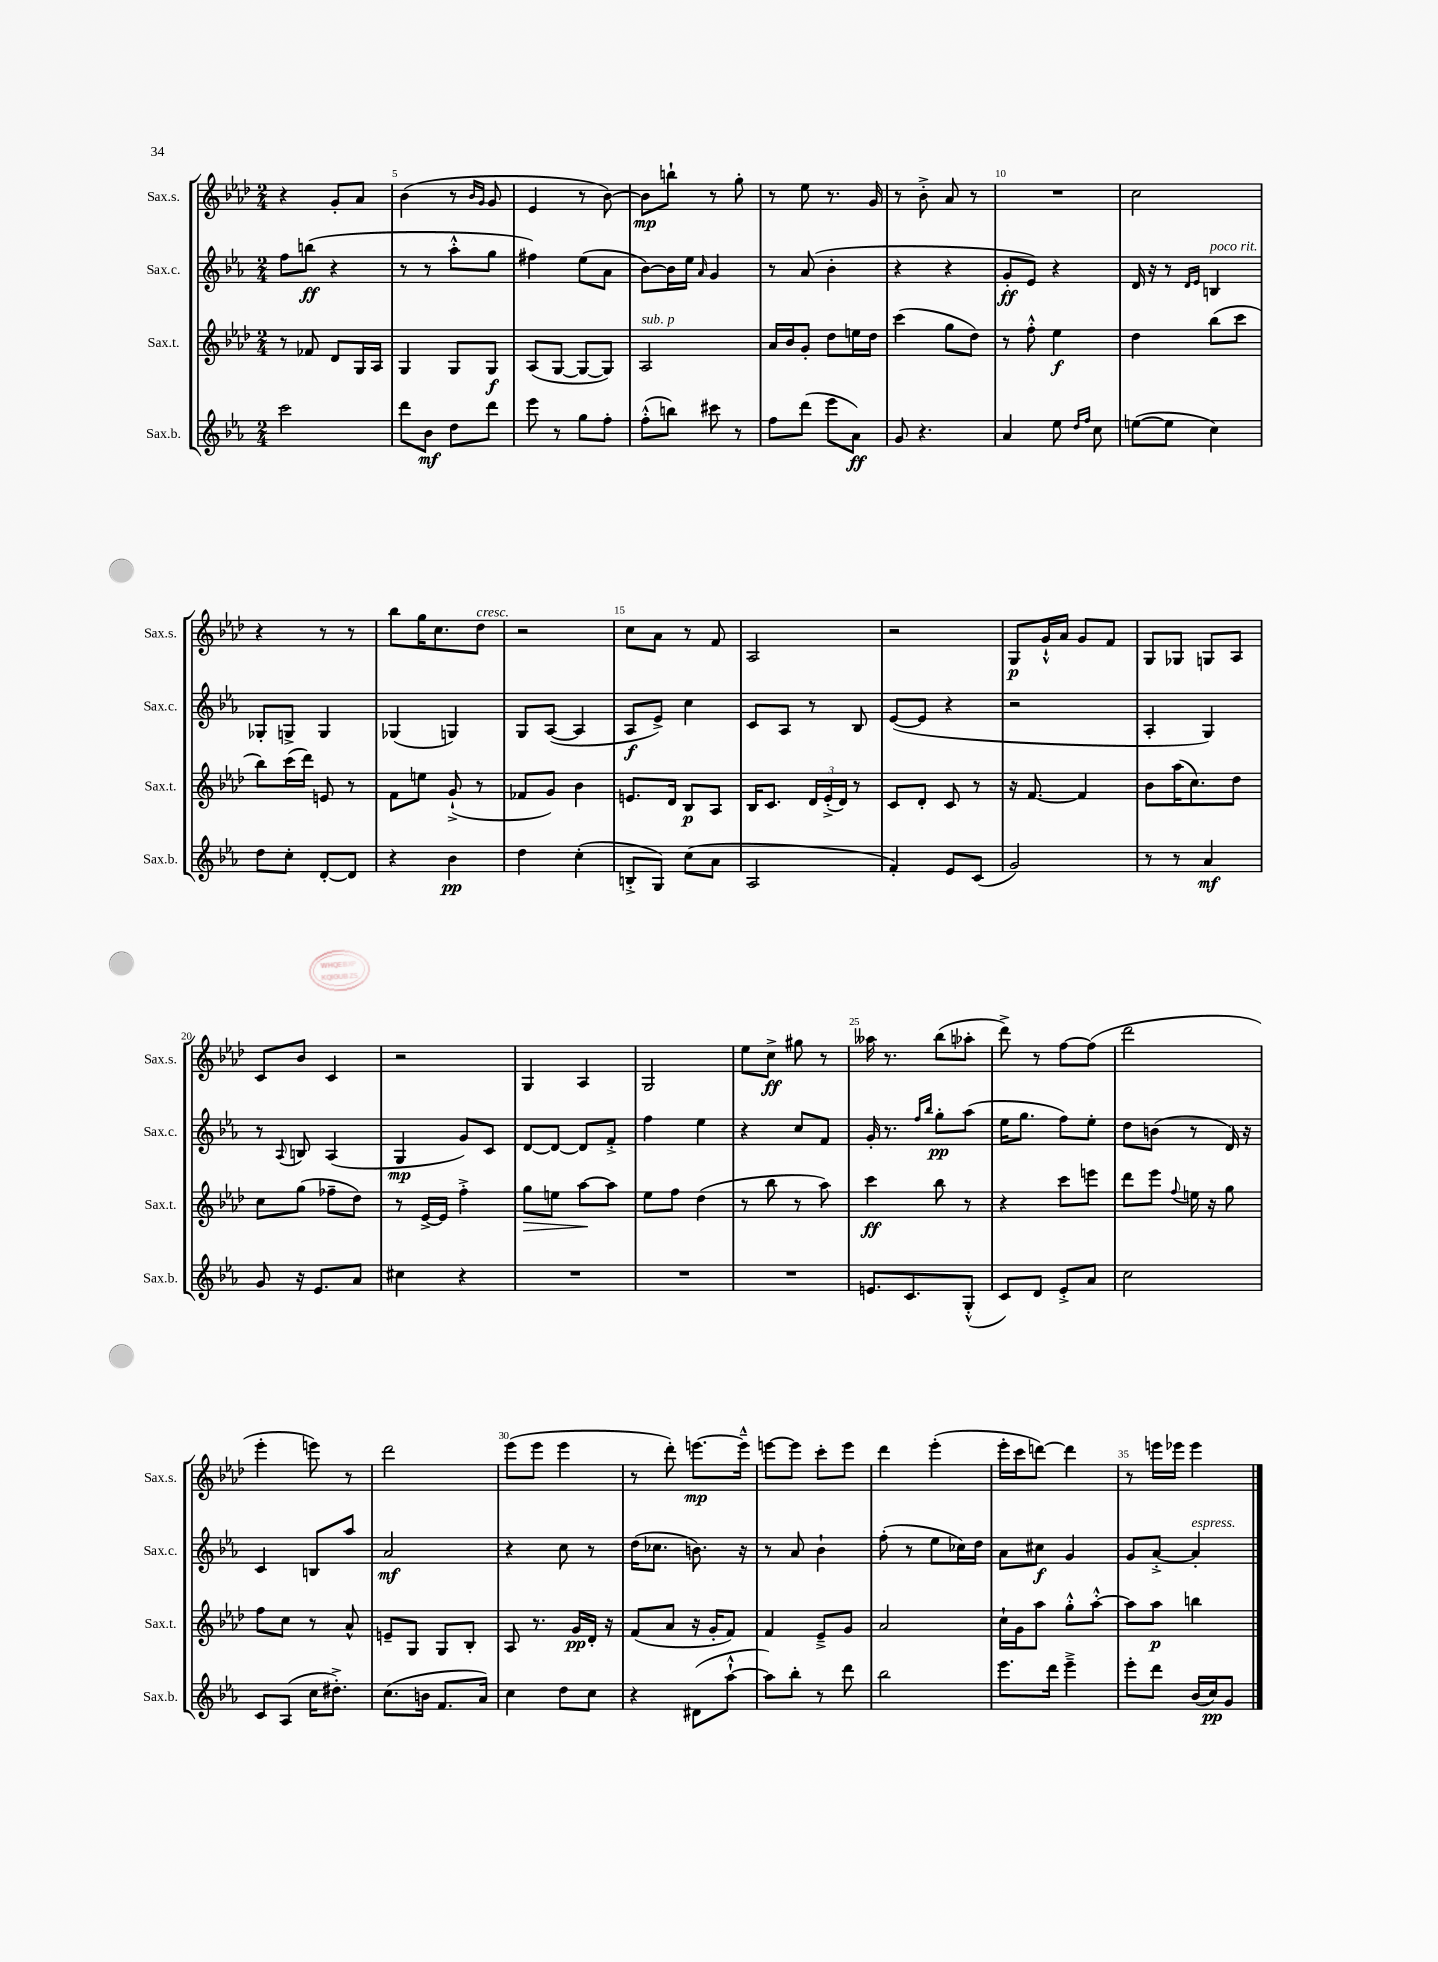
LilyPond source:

<<
\new StaffGroup <<
\new Staff = "s0" \with { instrumentName = "Sax.s." shortInstrumentName = "Sax.s." } {
    \clef treble \key aes \major \numericTimeSignature \time 2/4
    r4 g'8-. aes'8 |
    bes'4( r8 \grace { bes'16 g'16 } g'8 |
    ees'4 r8 bes'8~) |
    bes'8\mp b''8-! r8 g''8-. |
    r8 ees''8 r8. g'16 |
    r8 bes'8-.-> aes'8 r8 |
    R2 |
    c''2 |
    r4 r8 r8 |
    bes''8 g''16 c''8. des''8^\markup { \italic "cresc." } |
    r2 |
    c''8 aes'8 r8 f'8 |
    aes2 |
    r2 |
    g8\p g'16-!-^ aes'16 g'8 f'8 |
    g8 ges8 g8 aes8 |
    c'8 bes'8 c'4 |
    r2 |
    g4 aes4 |
    g2 |
    ees''8 c''8->\ff gis''8 r8 |
    aeses''16 r8. bes''8( aes''8-. |
    des'''8->) r8 f''8~ f''8( |
    des'''2 |
    ees'''4-. e'''8) r8 |
    des'''2 |
    ees'''8( ees'''8 ees'''4 |
    r8 des'''8-.) e'''8.~\mp e'''16---^ |
    e'''8~ e'''8 c'''8-. e'''8 |
    des'''4 ees'''4-.( |
    ees'''16-. c'''16 d'''8~) d'''4 |
    r8 e'''16 ees'''16 ees'''4 \bar "|." |
}
\new Staff = "s1" \with { instrumentName = "Sax.c." shortInstrumentName = "Sax.c." } {
    \clef treble \key ees \major \numericTimeSignature \time 2/4
    f''8 b''8\ff( r4 |
    r8 r8 aes''8-.-^ g''8 |
    fis''4) ees''8( aes'8 |
    bes'8~) bes'16 ees''16 \grace { aes'16 } g'4 |
    r8 aes'8( bes'4-. |
    r4 r4 |
    g'8-.\ff ees'8) r4 |
    d'16 r16 r8 \grace { d'16 ees'16 } b4^\markup { \italic "poco rit." } |
    ges8-. g8-> g4 |
    ges4( g4) |
    g8 aes8~( aes4 |
    aes8\f ees'8->) c''4 |
    c'8 aes8 r8 bes8 |
    ees'8~( ees'8 r4 |
    r2 |
    aes4-. g4) |
    r8 \appoggiatura { aes8 } b8 aes4( |
    g4\mp g'8) c'8 |
    d'8~ d'8~ d'8 f'8-.-> |
    f''4 ees''4 |
    r4 c''8 f'8 |
    g'16-. r8. \grace { f''16 bes''16 } g''8-.\pp aes''8( |
    ees''16 g''8. f''8) ees''8-. |
    d''8 b'8( r8 d'16) r16 |
    c'4 b8 aes''8 |
    aes'2\mf |
    r4 c''8 r8 |
    d''16( ces''8. b'8.) r16 |
    r8 aes'8 bes'4-! |
    f''8-.( r8 ees''8 ces''16) d''16 |
    aes'8 cis''8\f g'4 |
    g'8 aes'8~-.-> aes'4-.^\markup { \italic "espress." } \bar "|." |
}
\new Staff = "s2" \with { instrumentName = "Sax.t." shortInstrumentName = "Sax.t." } {
    \clef treble \key aes \major \numericTimeSignature \time 2/4
    r8 fes'8 des'8 g16 aes16 |
    g4 g8 g8\f |
    aes8( g8~ g8~ g8) |
    aes2^\markup { \italic "sub. p" } |
    aes'16 bes'16 g'8-. des''8 e''16 des''16 |
    c'''4( g''8 des''8) |
    r8 f''8-.-^ ees''4\f |
    des''4 bes''8( c'''8 |
    bes''8) c'''16( des'''16) e'8 r8 |
    f'8 e''8 g'8-!->( r8 |
    fes'8 g'8) bes'4 |
    e'8. des'16 bes8\p aes8 |
    bes16 c'8. \tuplet 3/2 { des'16 ees'16-.->( des'16) } r8 |
    c'8 des'8-. c'8 r8 |
    r16 f'8.~ f'4 |
    bes'8 aes''16( c''8.) des''8 |
    c''8 g''8( fes''8-- des''8) |
    r8 ees'16~-> ees'16 f''4-.-> |
    g''8\> e''8 aes''8~\! aes''8 |
    ees''8 f''8 des''4( |
    r8 bes''8 r8 aes''8) |
    c'''4\ff bes''8 r8 |
    r4 c'''8 e'''8 |
    des'''8 ees'''8 \appoggiatura { f''8 } e''16 r16 g''8 |
    f''8 c''8 r8 aes'8-^ |
    e'8-- g8 g8 bes8-. |
    aes8 r8. g'16\pp des'16-. r16 |
    f'8( aes'8 r16 g'16-. f'8) |
    f'4 ees'8---> g'8 |
    aes'2 |
    c''16-! g'16 aes''8 g''8-.-^ aes''8~-.-^ |
    aes''8 aes''8\p b''4 \bar "|." |
}
\new Staff = "s3" \with { instrumentName = "Sax.b." shortInstrumentName = "Sax.b." } {
    \clef treble \key ees \major \numericTimeSignature \time 2/4
    c'''2 |
    d'''8 bes'8\mf d''8 d'''8 |
    ees'''8 r8 g''8 f''8-. |
    f''8-.-^( b''8) cis'''8 r8 |
    f''8 d'''8( ees'''8 aes'8\ff) |
    g'8 r4. |
    aes'4 ees''8 \grace { d''16 f''16 } c''8 |
    e''8~( e''8 c''4) |
    d''8 c''8-. d'8~-. d'8 |
    r4 bes'4\pp |
    d''4 c''4-.( |
    b8-.-> g8) c''8( aes'8 |
    aes2 |
    f'4-.) ees'8 c'8( |
    g'2) |
    r8 r8 aes'4\mf |
    g'8 r16 ees'8. aes'8 |
    cis''4 r4 |
    R2 |
    R2 |
    R2 |
    e'8. c'8. g8-.-^( |
    c'8) d'8 ees'8-.-> aes'8 |
    c''2 |
    c'8 aes8( c''16 dis''8.-.->) |
    c''8.( b'16 f'8. aes'16) |
    c''4 d''8 c''8 |
    r4 dis'8( aes''8~-!-^ |
    aes''8) bes''8-. r8 d'''8 |
    bes''2 |
    ees'''8. d'''16 ees'''4---> |
    ees'''8-. d'''8 bes'16( c''16\pp) g'8 \bar "|." |
}
>>
>>
\layout { \context { \Score currentBarNumber = #4 \override BarNumber.break-visibility = ##(#f #t #t) barNumberVisibility = #(every-nth-bar-number-visible 5) } }
